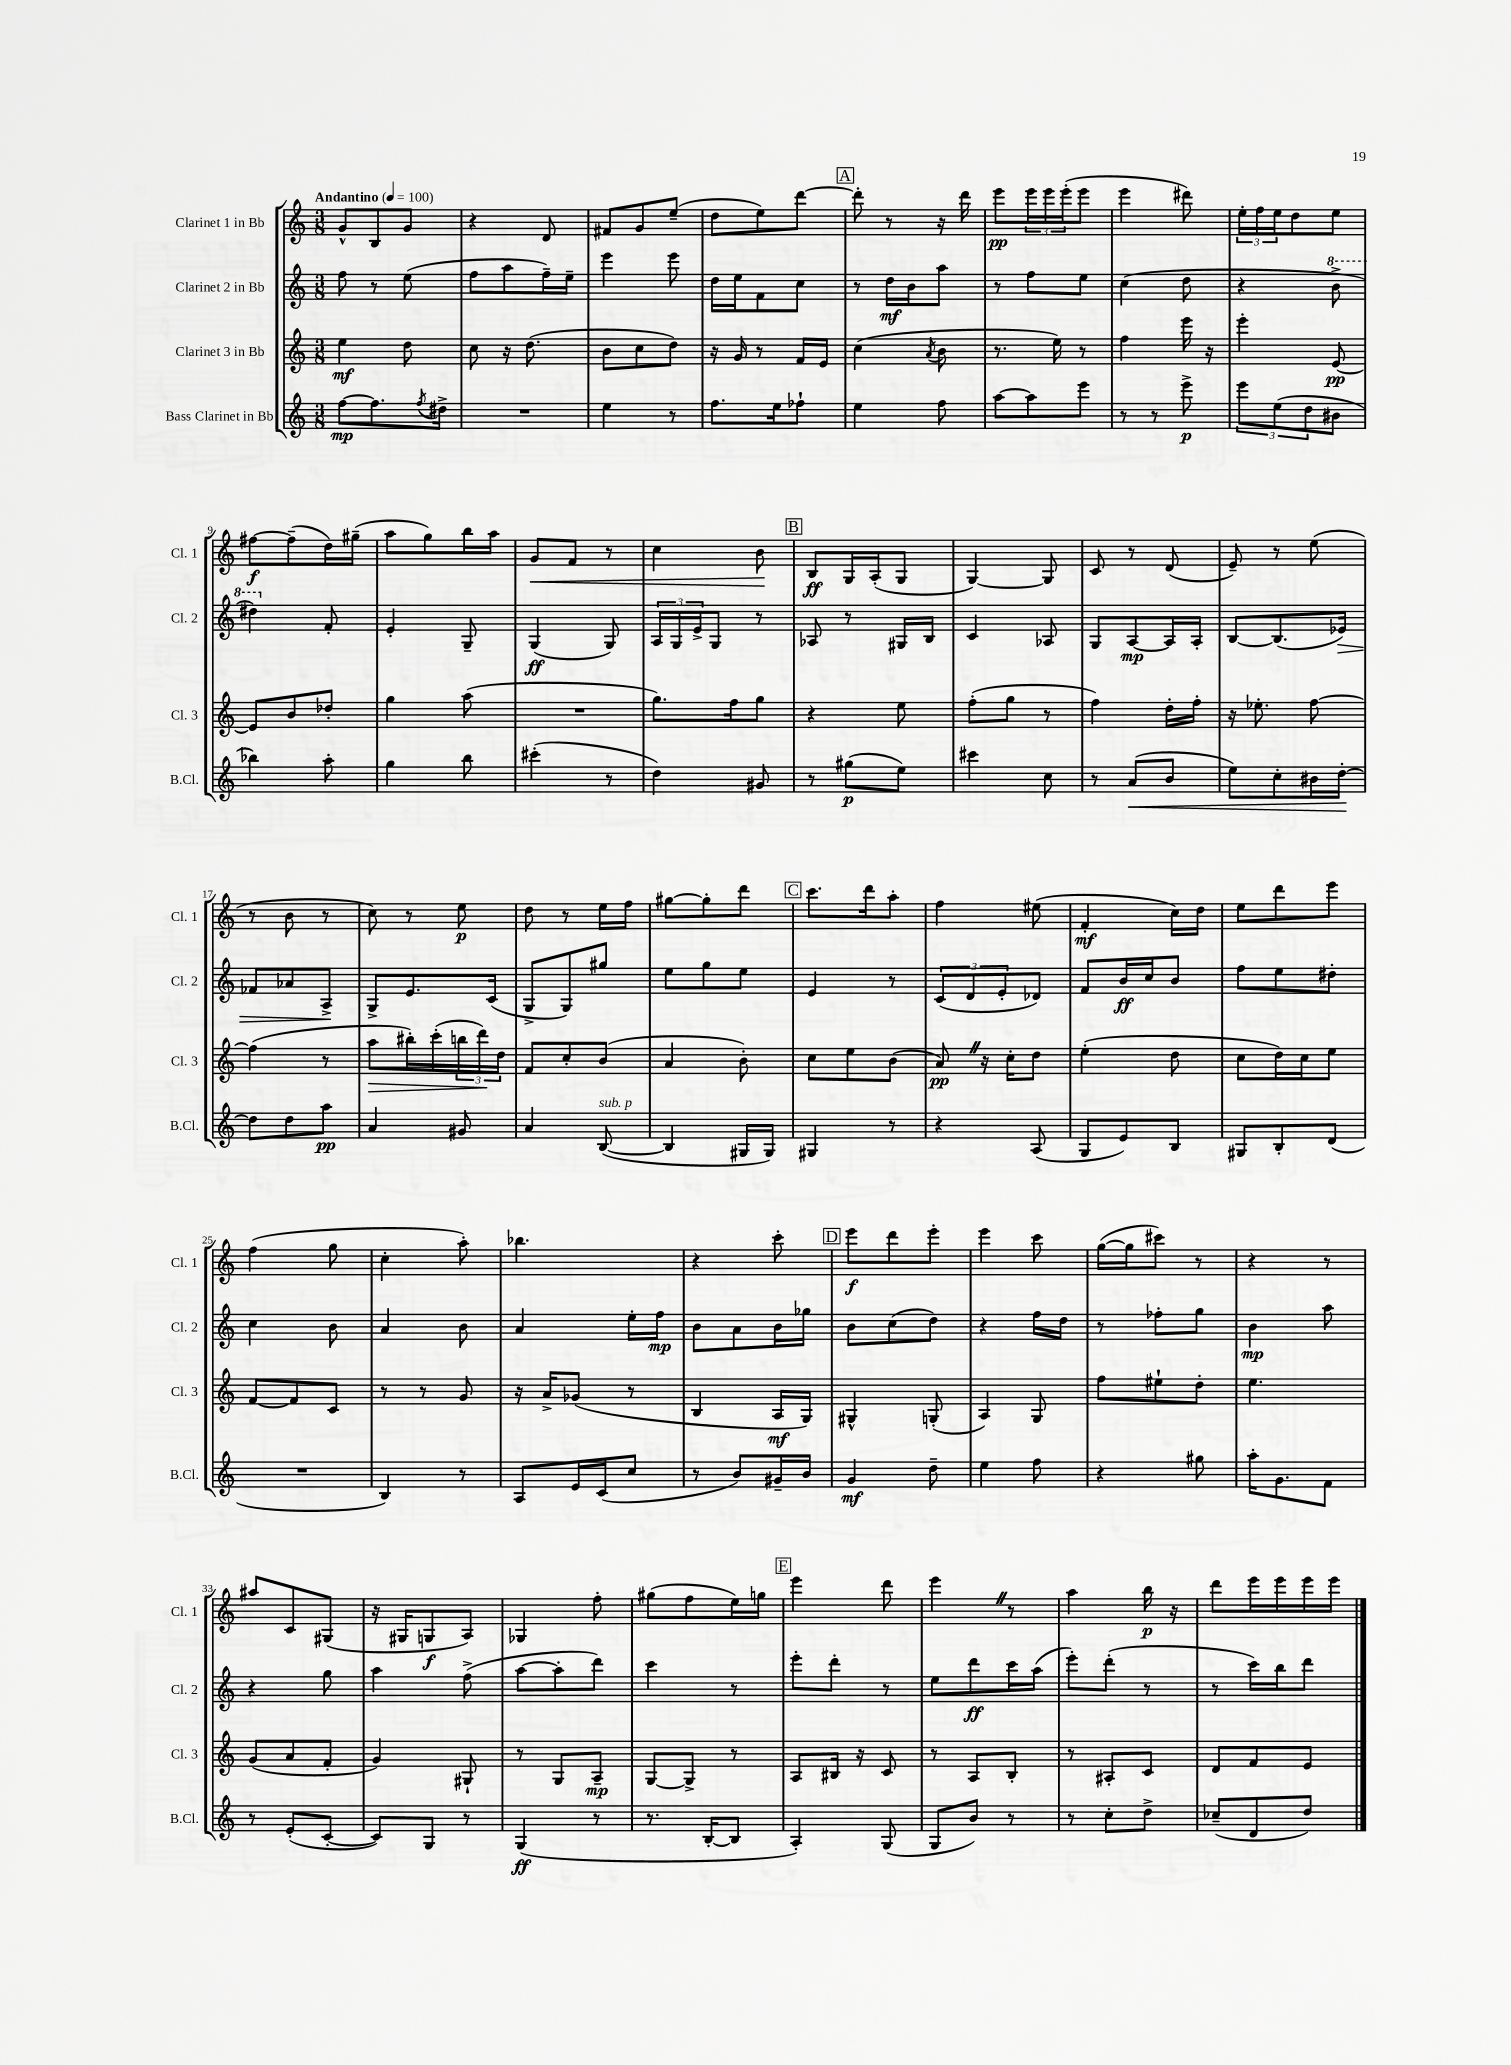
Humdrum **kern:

**kern	**dynam	**kern	**dynam	**kern	**dynam	**kern	**dynam
*part4	*part4	*part3	*part3	*part2	*part2	*part1	*part1
*staff4	*staff4	*staff3	*staff3	*staff2	*staff2	*staff1	*staff1
*I"Bass Clarinet in Bb	*	*I"Clarinet 3 in Bb	*	*I"Clarinet 2 in Bb	*	*I"Clarinet 1 in Bb	*
*I'B.Cl.	*	*I'Cl. 3	*	*I'Cl. 2	*	*I'Cl. 1	*
*clefG2	*	*clefG2	*	*clefG2	*	*clefG2	*
*k[]	*	*k[]	*	*k[]	*	*k[]	*
*M3/8	*	*M3/8	*	*M3/8	*	*M3/8	*
*MM100	*	*MM100	*	*MM100	*	*MM100	*
=1	=1	=1	=1	=1	=1	=1	=1
!	!	!	!	!	!	!LO:TX:a:B:t=Andantino	!
[8ff\L	mp	4ee\	mf	8ff\	.	8g^^/L	.
8.ff\]	.	.	.	8r	.	8B/	.
.	.	8dd\	.	(8ee\	.	8g/J	.
8qff/	.	.	.	.	.	.	.
16dd#X^\Jk	.	.	.	.	.	.	.
=2	=2	=2	=2	=2	=2	=2	=2
4.r	.	8cc\	.	8ff\L	.	4r	.
.	.	16r	.	8aa\	.	.	.
.	.	(8.dd\	.	.	.	.	.
.	.	.	.	16ff~\L)	.	8d/	.
.	.	.	.	16ee~\JJ	.	.	.
=3	=3	=3	=3	=3	=3	=3	=3
4ee\	.	8b\L	.	4eee\	.	8f#X/L	.
.	.	8cc\	.	.	.	8g/	.
8r	.	8dd\J)	.	8eee\	.	(8ee~/J	.
=4	=4	=4	=4	=4	=4	=4	=4
8.ff\L	.	16r	.	16dd\LL	.	8dd\L	.
.	.	16g/	.	16ee\J	.	.	.
.	.	8r	.	8f\	.	8ee\)	.
16ee\k	.	.	.	.	.	.	.
8ff-X`\J	.	16f/LL	.	8cc\J	.	[8ddd\J	.
.	.	16e/JJ	.	.	.	.	.
!!LO:REH:place=s1:t=A
=5	=5	=5	=5	=5	=5	=5	=5
4ee\	.	(4cc\	.	8r	.	8ddd'\]	.
.	.	.	.	16dd\LL	mf	8r	.
.	.	.	.	16b\J	.	.	.
.	.	8qa/	.	.	.	.	.
8ff\	.	8b\	.	8aa\J	.	16r	.
.	.	.	.	.	.	16ddd\	.
=6	=6	=6	=6	=6	=6	=6	=6
[8aa\L	.	8.r	.	8r	.	8eee\L	pp
8aa\]	.	.	.	8ff\L	.	24eee\L	.
.	.	.	.	.	.	24eee\	.
.	.	16ee\)	.	.	.	.	.
.	.	.	.	.	.	(24eee'\J	.
8eee\J	.	8r	.	8ee\J	.	8eee\J	.
=7	=7	=7	=7	=7	=7	=7	=7
8r	.	4ff\	.	(4cc\	.	4eee\	.
8r	.	.	.	.	.	.	.
8eee^\	p	16eee\	.	8dd\	.	8ddd#X\)	.
.	.	16r	.	.	.	.	.
=8	=8	=8	=8	=8	=8	=8	=8
12eee\L	.	4eee'\	.	4r	.	24ee'\LL	.
.	.	.	.	.	.	24ff\	.
(12ee\	.	.	.	.	.	24ee\J	.
.	.	.	.	.	.	8dd\	.
12dd\	.	.	.	.	.	.	.
*	*	*	*	*8va	*	*	*
8b#X\J	.	[8e/	pp	8bb^\	.	8ee\J	.
!!LO:LB:g=z
=9	=9	=9	=9	=9	=9	=9	=9
4bb-X\)	.	8e/L]	.	4ddd#X\)	.	[8ff#X\L	f
.	.	8b/	.	.	.	(8ff#~\]	.
*	*	*	*	*X8va	*	*	*
8aa'\	.	8dd-X'/J	.	8f'/	.	16dd\L)	.
.	.	.	.	.	.	(16gg#X~\JJ	.
=10	=10	=10	=10	=10	=10	=10	=10
4gg\	.	4gg\	.	4e'/	.	8aa\L	.
.	.	.	.	.	.	8gg\)	.
8bb\	.	(8aa\	.	8G~/	.	16bb\L	.
.	.	.	.	.	.	16aa\JJ	.
=11	=11	=11	=11	=11	=11	=11	=11
!	!	!	!	!	!	!	!LO:HP:b
(4ccc#X'\	.	4.r	.	(4G/	ff	8g/L	<
.	.	.	.	.	.	8f/J	.
8r	.	.	.	8G/)	.	8r	.
=12	=12	=12	=12	=12	=12	=12	=12
4dd\)	.	8.gg\L)	.	24A/LL	.	4cc\	.
.	.	.	.	24G/	.	.	.
.	.	.	.	24e^/J	.	.	.
.	.	.	.	8G/J	.	.	.
.	.	16ff\k	.	.	.	.	.
8g#X/	.	8gg\J	.	8r	.	8b\	.
.	.	.	.	.	.	.	[
!!LO:REH:place=s1:t=B
=13	=13	=13	=13	=13	=13	=13	=13
8r	.	4r	.	8A-X/	.	8B/L	ff
(8gg#X\L	p	.	.	8r	.	16G/L	.
.	.	.	.	.	.	(16A'/J	.
8ee\J)	.	8ee\	.	16G#X/LL	.	8G/J	.
.	.	.	.	16B/JJ	.	.	.
=14	=14	=14	=14	=14	=14	=14	=14
4ccc#X\	.	(8ff'\L	.	4c/	.	[4G/)	.
.	.	8gg\J	.	.	.	.	.
8cc\	.	8r	.	8A-X/	.	8G/]	.
=15	=15	=15	=15	=15	=15	=15	=15
8r	.	4ff\)	.	8G/L	.	8c/	.
!	!LO:HP:b	!	!	!	!	!	!
(8a/L	<	.	.	[8A/	mp	8r	.
8b/J	.	16dd'\LL	.	16A/L]	.	(8d/	.
.	.	16ff'\JJ	.	16A'/JJ	.	.	.
=16	=16	=16	=16	=16	=16	=16	=16
8ee\L)	.	16r	.	[8B/L	.	8e~/)	.
.	.	8.ee-X'\	.	.	.	.	.
8cc'\	.	.	.	(8.B/]	.	8r	.
16b#X\L	.	[8ff\	.	.	.	(8ee\	.
!	!	!	!	!	!LO:HP:b	!	!
[16dd'\JJ	.	.	.	16e-X/Jk)	>	.	.
.	[	.	.	.	.	.	.
!!LO:LB:g=z
=17	=17	=17	=17	=17	=17	=17	=17
8dd\L]	.	(4ff\]	.	8f-X/L	.	8r	.
8dd\	.	.	.	8a-X/	.	8b\	.
8aa\J	pp	8r	.	8A^/J	.	8r	.
.	.	.	.	.	]	.	.
=18	=18	=18	=18	=18	=18	=18	=18
!	!	!	!LO:HP:b	!	!	!	!
4a/	.	8aa\L	>	8G^/L	.	8cc\)	.
.	.	16bb#X'\L)	.	8.e/	.	8r	.
.	.	(16ccc'\	.	.	.	.	.
8g#X/	.	24bbn\	.	.	.	8ee\	p
.	.	24ddd\)	.	.	.	.	.
.	.	.	.	(16c/Jk	.	.	.
.	.	24dd\JJ	]	.	.	.	.
=19	=19	=19	=19	=19	=19	=19	=19
4a/	.	8f/L	.	8G^/L	.	8dd\	.
.	.	8cc'/	.	8G/)	.	8r	.
!LO:TX:a:i:t=sub. p	!	!	!	!	!	!	!
([8B/	.	(8b/J	.	8gg#X/J	.	16ee\LL	.
.	.	.	.	.	.	16ff\JJ	.
=20	=20	=20	=20	=20	=20	=20	=20
4B/]	.	4a/	.	8ee\L	.	[8gg#X\L	.
.	.	.	.	8gg\	.	8gg#'\]	.
16G#X/LL	.	8b'\)	.	8ee\J	.	8ddd\J	.
16G#/JJ)	.	.	.	.	.	.	.
!!LO:REH:place=s1:t=C
=21	=21	=21	=21	=21	=21	=21	=21
4G#X/	.	8cc\L	.	4e/	.	8.ccc\L	.
.	.	8ee\	.	.	.	.	.
.	.	.	.	.	.	16ddd\k	.
8r	.	(8b\J	.	8r	.	8aa'\J	.
=22	=22	=22	=22	=22	=22	=22	=22
4r	.	8aZ/)	pp	(12c/L	.	4ff\	.
.	.	.	.	12d/	.	.	.
.	.	16r	.	.	.	.	.
.	.	.	.	12e'/	.	.	.
.	.	16cc'\KL	.	.	.	.	.
(8A/	.	8dd\J	.	8d-X/J)	.	(8ee#X\	.
=23	=23	=23	=23	=23	=23	=23	=23
8G/L	.	(4ee'\	.	8f/L	.	4f'/	mf
8e/)	.	.	.	16b/L	ff	.	.
.	.	.	.	16cc/J	.	.	.
8B/J	.	8dd\	.	8b/J	.	16cc\LL)	.
.	.	.	.	.	.	16dd\JJ	.
=24	=24	=24	=24	=24	=24	=24	=24
8G#X/L	.	8cc\L	.	8ff\L	.	8ee\L	.
8B'/	.	16dd\L)	.	8ee\	.	8ddd\	.
.	.	16cc\J	.	.	.	.	.
(8d/J	.	8ee\J	.	8dd#X'\J	.	8eee\J	.
!!LO:LB:g=z
=25	=25	=25	=25	=25	=25	=25	=25
4.r	.	[8f/L	.	4cc\	.	(4ff\	.
.	.	8f/]	.	.	.	.	.
.	.	8c/J	.	8b\	.	8gg\	.
=26	=26	=26	=26	=26	=26	=26	=26
4B/)	.	8r	.	4a/	.	4cc'\	.
.	.	8r	.	.	.	.	.
8r	.	8g/	.	8b\	.	8aa'\)	.
=27	=27	=27	=27	=27	=27	=27	=27
8A/L	.	16r	.	4a/	.	4.bb-X\	.
.	.	16a^/KL	.	.	.	.	.
16e/L	.	(8g-X/J	.	.	.	.	.
(16c/J	.	.	.	.	.	.	.
8cc/J	.	8r	.	16ee'\LL	.	.	.
.	.	.	.	16ff\JJ	mp	.	.
=28	=28	=28	=28	=28	=28	=28	=28
8r	.	4B/	.	8b\L	.	4r	.
8b/L)	.	.	.	8a\	.	.	.
16g#X~/L	.	16A/LL	mf	16b\L	.	8ccc'\	.
16b/JJ	.	16G/JJ)	.	16gg-X\JJ	.	.	.
!!LO:REH:place=s1:t=D
=29	=29	=29	=29	=29	=29	=29	=29
4g/	mf	4G#X^^/	.	8b\L	.	8eee\L	f
.	.	.	.	(8cc\	.	8ddd\	.
8dd~\	.	(8Gn'/	.	8dd\J)	.	8eee'\J	.
=30	=30	=30	=30	=30	=30	=30	=30
4ee\	.	4A/)	.	4r	.	4eee\	.
8ff\	.	8G/	.	16ff\LL	.	8ccc\	.
.	.	.	.	16dd\JJ	.	.	.
=31	=31	=31	=31	=31	=31	=31	=31
4r	.	8ff\L	.	8r	.	([16gg\LL	.
.	.	.	.	.	.	16gg\J]	.
.	.	8ee#X`\	.	8ff-X'\L	.	8ccc#X\J)	.
8gg#X\	.	8dd'\J	.	8gg\J	.	8r	.
=32	=32	=32	=32	=32	=32	=32	=32
16aa'\KL	.	4.ee\	.	4b\	mp	4r	.
8.g\	.	.	.	.	.	.	.
8f\J	.	.	.	8aa\	.	8r	.
!!LO:LB:g=z
=33	=33	=33	=33	=33	=33	=33	=33
8r	.	(8g/L	.	4r	.	8aa#X/L	.
(8e'/L	.	8a/	.	.	.	8c/	.
[8c'/J	.	8f'/J	.	8gg\	.	(8G#X/J	.
=34	=34	=34	=34	=34	=34	=34	=34
8c/L])	.	4g/)	.	4aa\	.	16r	.
.	.	.	.	.	.	16G#X/KL	.
8G/J	.	.	.	.	.	8Gn/	f
8r	.	8G#X`/	.	(8ff^\	.	8A/J)	.
=35	=35	=35	=35	=35	=35	=35	=35
(4G/	ff	8r	.	[8aa\L	.	4G-X/	.
.	.	8G/L	.	8aa'\]	.	.	.
8r	.	8A~/J	mp	8ddd\J)	.	8ff'\	.
=36	=36	=36	=36	=36	=36	=36	=36
8.r	.	[8G/L	.	4ccc\	.	(8gg#X\L	.
.	.	8G^/J]	.	.	.	8ff\	.
[16B'/KL	.	.	.	.	.	.	.
8B/J]	.	8r	.	8r	.	16ee\L)	.
.	.	.	.	.	.	16ggn\JJ	.
!!LO:REH:place=s1:t=E
=37	=37	=37	=37	=37	=37	=37	=37
4A'/)	.	8A/L	.	8eee'\L	.	4eee\	.
.	.	16B#X/Jk	.	8ddd'\J	.	.	.
.	.	16r	.	.	.	.	.
(8G/	.	8c/	.	8r	.	8ddd\	.
=38	=38	=38	=38	=38	=38	=38	=38
8G/L	.	8r	.	8ee\L	.	4eeeZ\	.
8b/J)	.	8A/L	.	8ddd\	ff	.	.
8r	.	8B'/J	.	16ccc\L	.	8r	.
.	.	.	.	(16aa\JJ	.	.	.
=39	=39	=39	=39	=39	=39	=39	=39
8r	.	8r	.	8eee'\L)	.	4aa\	.
8cc'\L	.	8A#X'/L	.	(8ddd'\J	.	.	.
8dd^\J	.	8c/J	.	8r	.	16bb\	p
.	.	.	.	.	.	16r	.
=40	=40	=40	=40	=40	=40	=40	=40
(8cc-X~/L	.	8d/L	.	8r	.	8ddd\L	.
8d/	.	8f/	.	16ccc\LL)	.	16eee\L	.
.	.	.	.	16bb\J	.	16eee\	.
8dd/J)	.	8e/J	.	8ddd\J	.	16eee\	.
.	.	.	.	.	.	16eee\JJ	.
==	==	==	==	==	==	==	==
*-	*-	*-	*-	*-	*-	*-	*-
